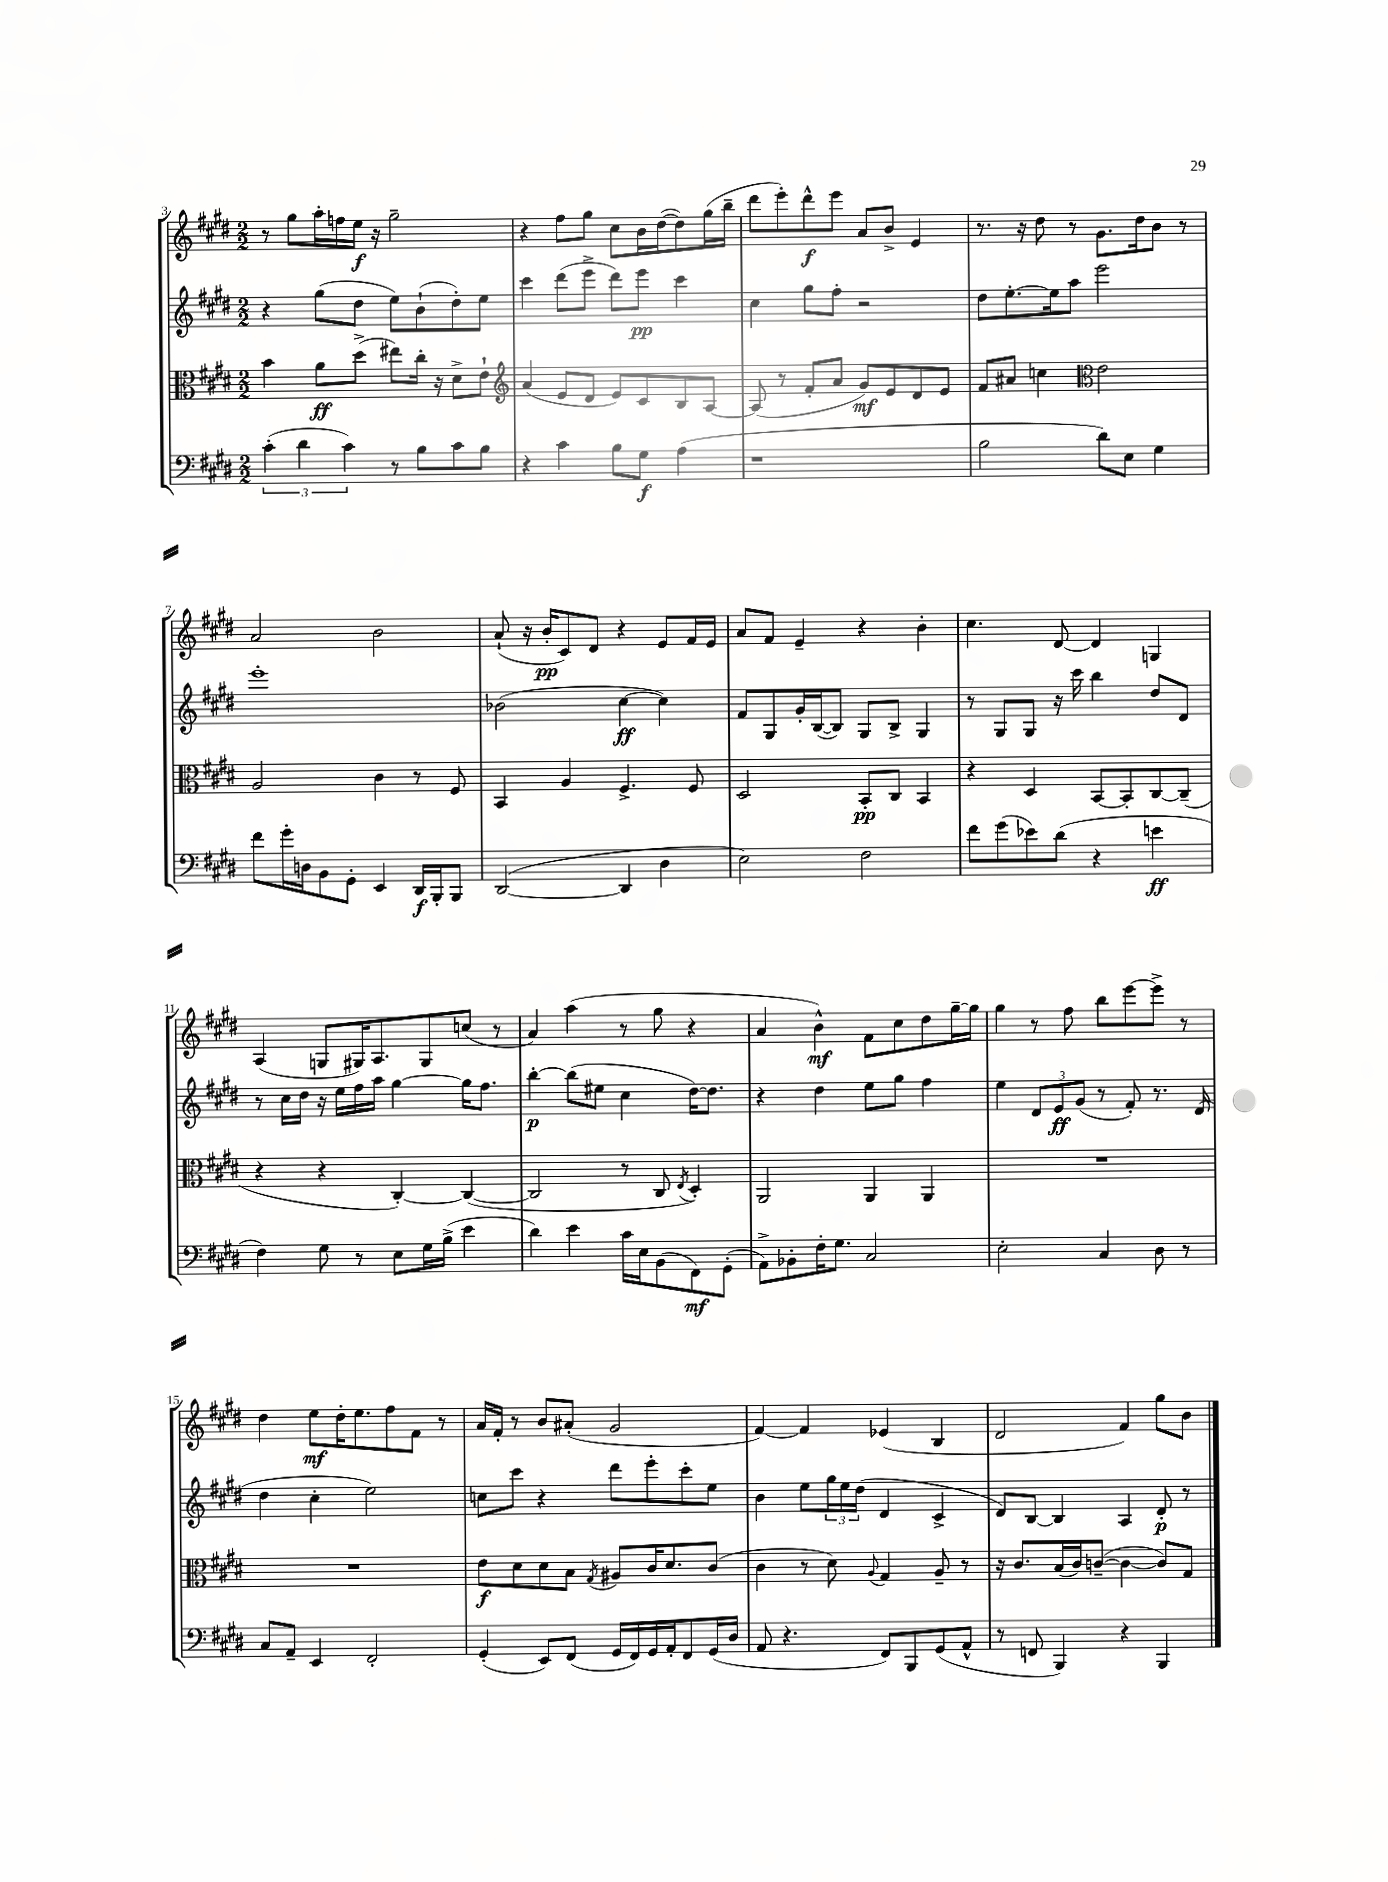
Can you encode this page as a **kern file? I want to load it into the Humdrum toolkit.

**kern	**kern	**kern	**kern
*staff4	*staff3	*staff2	*staff1
*clefF4	*clefC3	*clefG2	*clefG2
*k[f#c#g#d#]	*k[f#c#g#d#]	*k[f#c#g#d#]	*k[f#c#g#d#]
*M2/2	*M2/2	*M2/2	*M2/2
(6c#'\	4b\	4r	8r
.	.	.	8gg#\L
6d#\	.	.	.
.	8a\L	(8gg#\L	16aa'\L
.	.	.	16ff\
6c#\)	.	.	.
.	(8dd#^\J	8dd#\J	16ee\JJ
.	.	.	16r
8r	8ee#\L)	8ee\L)	2gg#~\
8B\L	16cc#'\Jk	(8b`\	.
.	16r	.	.
8c#\	8d#^\L	8dd#'\)	.
8B\J	8e`\J	8ee\J	.
=	=	=	=
*	*clefG2	*	*
4r	(4a/	4ccc#\	4r
4c#\	8e/L	(8ddd#\L	8ff#\L
.	8d#/J	8eee^\J	8gg#\J
8B\L	8e/L)	8ddd#\L)	8cc#\L
8G#\J	8c#/	8eee\J	16b\L
.	.	.	([16dd#\J
(4A\	8B/	4ccc#\	8dd#\])
.	[8A/J	.	(16gg#\L
.	.	.	16bb~\JJ
=	=	=	=
1r	(8A/]	4cc#\	8ddd#\L
.	8r	.	8eee'\)
.	8f#'/L	8gg#\L	8ddd#^^\
.	8a/J	8ff#'\J	8eee\J
.	8g#/L)	2r	8a/L
.	8e/	.	8b^/J
.	8d#/	.	4e/
.	8e/J	.	.
=	=	=	=
2B\	8f#/L	8dd#\L	8.r
.	8a#/J	[8.ee'\	.
.	.	.	16r
.	4cc\	.	8dd#\
.	.	16ee\]k	.
.	.	8aa\J	8r
*	*clefC3	*	*
8d#\L)	2e\	2eee\	8.g#\L
8E\J	.	.	.
.	.	.	16dd#\k
4G#\	.	.	8b\J
.	.	.	8r
=	=	=	=
8f#\L	2A/	1eee'	2a/
16g#'\L	.	.	.
16D\J	.	.	.
8BB\	.	.	.
8GG#'\J	.	.	.
4EE/	4c#\	.	2b\
16DD#/LL	8r	.	.
16BBB'/J	.	.	.
8BBB/J	8F#/	.	.
=	=	=	=
([2DD#/	4BB/	(2b-\	(8a`/
.	.	.	16r
.	.	.	16b'/LK
.	4A/	.	8c#/)
.	.	.	8d#/J
4DD#/]	4.F#^/	[4cc#\	4r
4D#\	.	4cc#\])	8e/L
.	8F#/	.	16f#/L
.	.	.	16e/JJ
=	=	=	=
2E\)	2D#/	8f#/L	8a/L
.	.	8G#/	8f#/J
.	.	16g#'/L	4e~/
.	.	([16B/J	.
.	.	8B/]J)	.
2F#\	8BB'/L	8G#/L	4r
.	8C#/J	8B^/J	.
.	4BB/	4G#/	4b'\
=	=	=	=
8f#\L	4r	8r	4.cc#\
(8g#\	.	8G#/L	.
8e-\)	4D#/	8G#/J	.
(8d#\J	.	16r	[8d#/
.	.	16ccc#\	.
4r	[8BB/L	4bb\	4d#/]
.	8BB'/]	.	.
4e\	[8C#/	8dd#/L	4G/
.	(8C#~/]J	8d#/J	.
=	=	=	=
4F#\)	4r	8r	(4A/
.	.	16cc#\LL	.
.	.	16dd#\JJ	.
8G#\	4r	16r	8G/L
.	.	16ee\LL	.
8r	.	16ff#\	16G#/K)
.	.	16aa\JJ	8.A/
8E\L	[4C#'/)	[4gg#\	.
16G#\L	.	.	8G#/
(16B^\JJ	.	.	.
4e\	(4C#/_	16gg#\]LK	(8cc/J
.	.	8.ff#\J	.
.	.	.	8r
=	=	=	=
4d#\)	2C#/]	[4bb'\	4a/)
4e\	.	(8bb\]L	(4aa\
.	.	8ee#\J	.
16c#\LL	8r	4cc#\	8r
16E\J	.	.	.
(8BB\	8C#/	.	8gg#\
.	8qE/	.	.
8FF#\)	4D#'/)	[16dd#\LK)	4r
.	.	8.dd#\]J	.
(8GG#'\J	.	.	.
=	=	=	=
8AA^\L)	2AA/	4r	4a/
8BB-'\	.	.	.
16F#'\K	.	4dd#\	4b^^\)
8.G#\J	.	.	.
2C#/	4AA/	8ee\L	8f#\L
.	.	8gg#\J	8cc#\
.	4AA/	4ff#\	8dd#\
.	.	.	[16gg#~\L
.	.	.	16gg#\]JJ
=	=	=	=
2E'\	1r	4ee\	4gg#\
.	.	12d#/L	8r
.	.	12e/	.
.	.	.	8ff#\
.	.	(12g#/J	.
4C#/	.	8r	8bb\L
.	.	8f#'/)	[8eee\
8D#\	.	8.r	8eee^\]J
8r	.	.	8r
.	.	(16d#/	.
=	=	=	=
8C#/L	1r	4dd#\	4dd#\
8AA~/J	.	.	.
4EE/	.	4cc#'\	8ee\L
.	.	.	16dd#'\K
.	.	.	8.ee\
2FF#'/	.	2ee\)	.
.	.	.	8ff#\
.	.	.	8f#\J
.	.	.	8r
=	=	=	=
(4GG#'/	8e\L	8cc\L	16a/LL
.	.	.	16f#'/JJ
.	8d#\	8ccc#\J	8r
8EE/L)	8d#\	4r	8b/L
(8FF#/J	8B\J	.	(8a#'/J
.	8qG#/	.	.
16GG#/LL	8A#/L	8ddd#\L	2g#/
16FF#/)	.	.	.
16GG#/	16c#/K	8eee'\	.
16AA'/J	8.d#/	.	.
8FF#/	.	8ccc#'\	.
(16GG#/L	(8c#/J	8ee\J	.
16D#/JJ	.	.	.
=	=	=	=
8AA/	4c#\	4b\	[4f#/)
4.r	.	.	.
.	8r	8ee\L	4f#/]
.	8d#\)	24gg#\L	.
.	.	24ee\	.
.	.	(24dd#\JJ	.
.	8qqA/	.	.
8FF#/L)	4G#/	4d#/	(4e-/
8BBB/	.	.	.
(8GG#/	8A~/	4c#^/	4B/
8AA^^/J	8r	.	.
=	=	=	=
8r	16r	8d#/L)	2d#/
.	8.c#/L	.	.
8FF/	.	[8B/J	.
4BBB/)	(16B/L	4B/]	.
.	16c#/J)	.	.
.	([8c~/J	.	.
4r	4c\_	4A/	4f#/)
4BBB/	8c/]L)	8d#'/	8gg#\L
.	8G#/J	8r	8b\J
==	==	==	==
*-	*-	*-	*-
